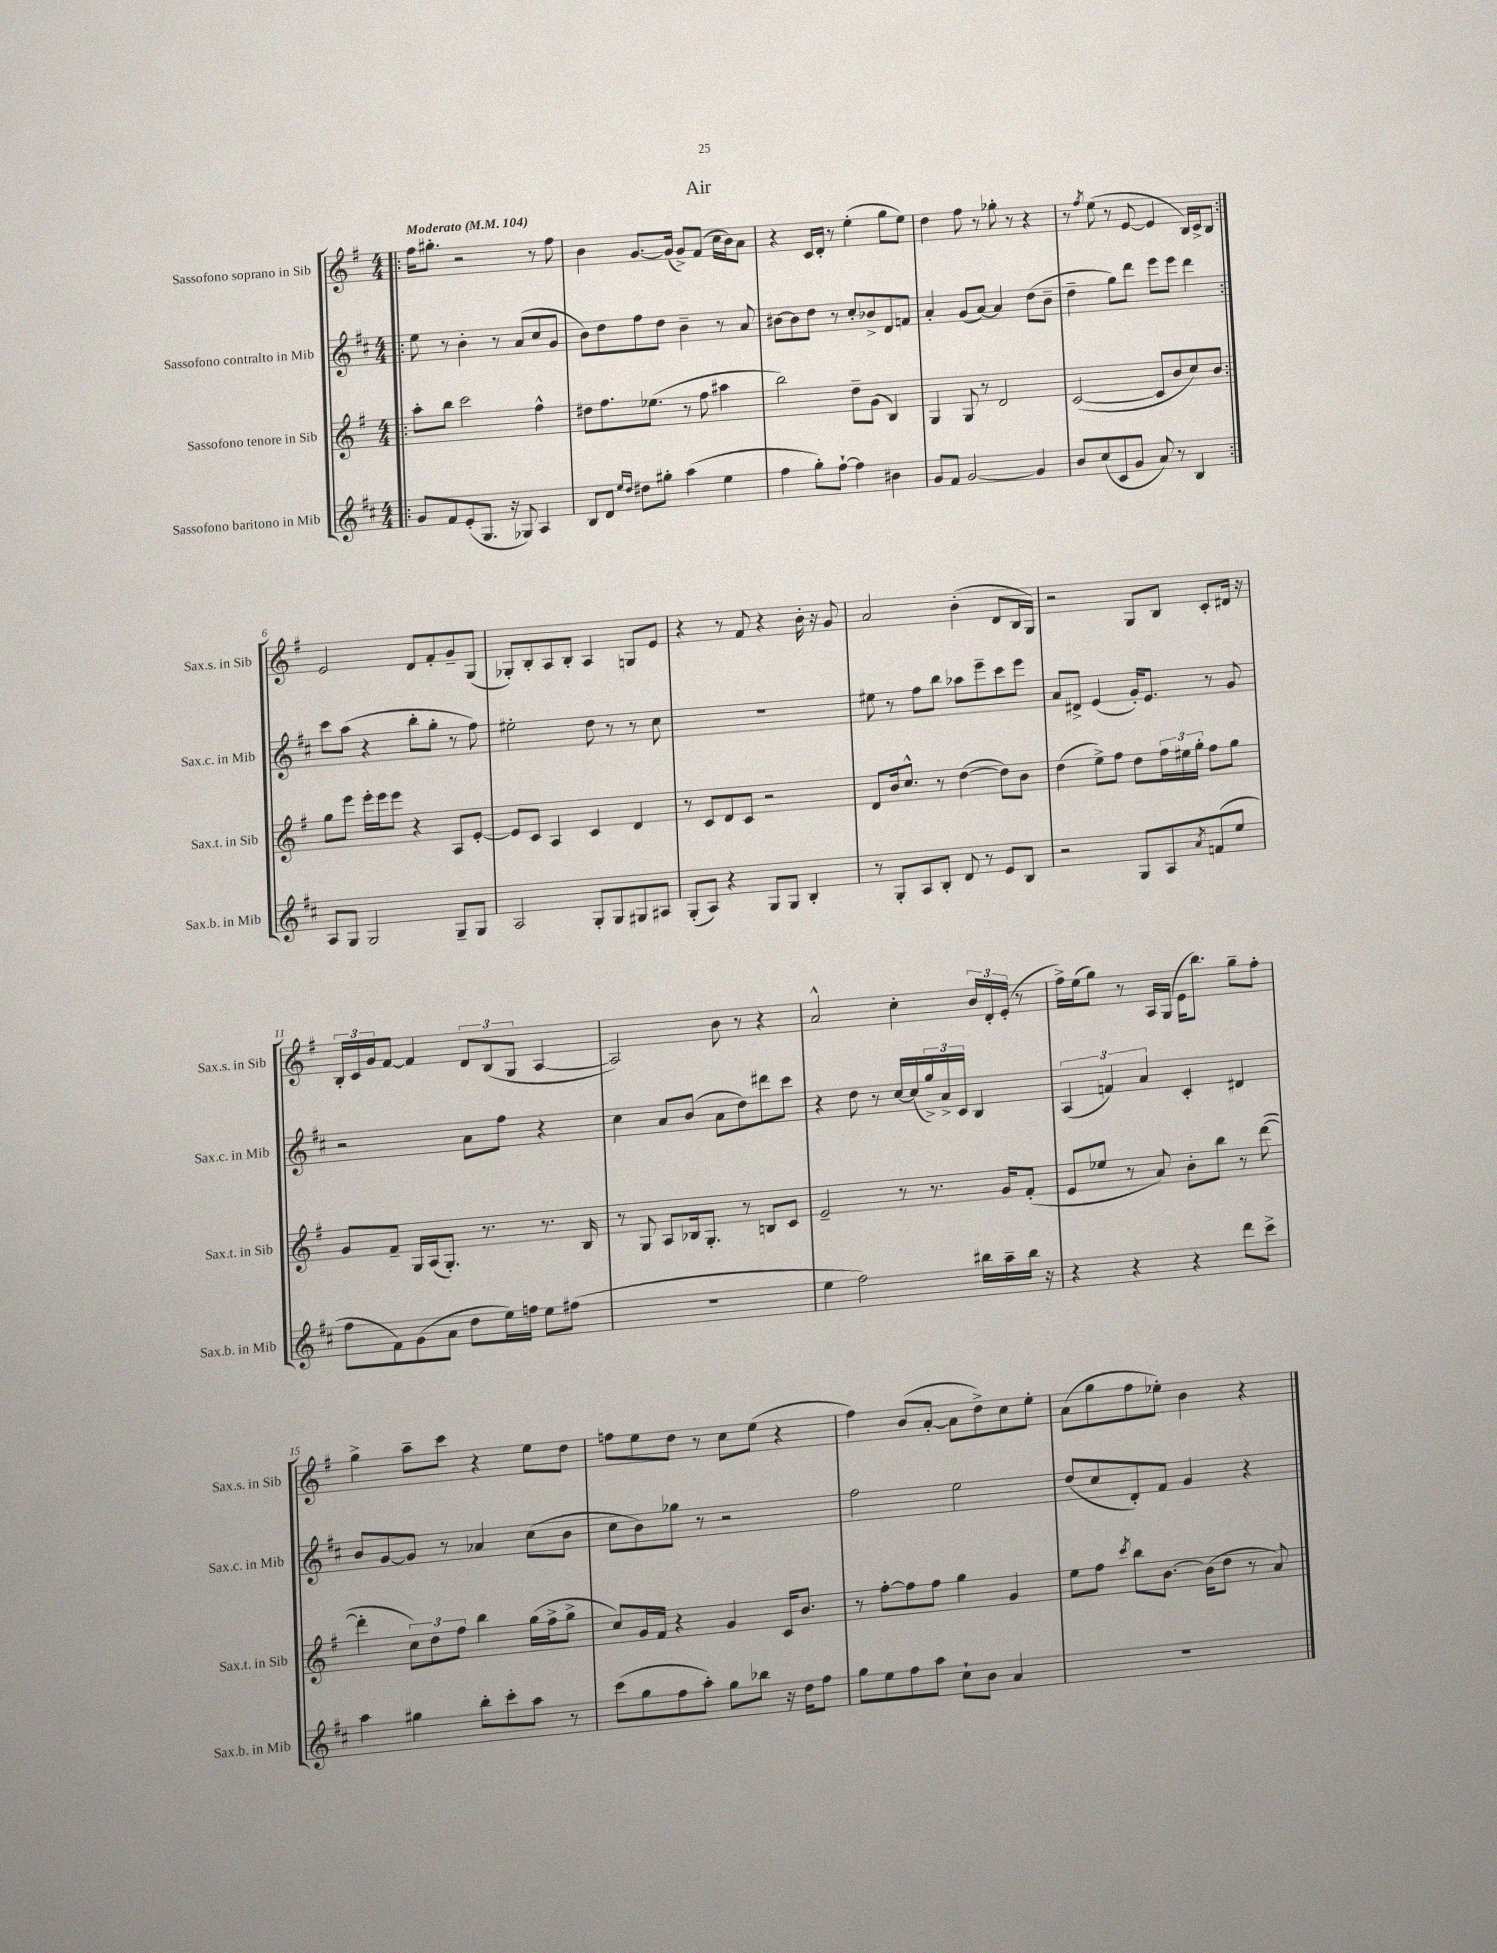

**kern	**kern	**kern	**kern
*staff4	*staff3	*staff2	*staff1
*clefG2	*clefG2	*clefG2	*clefG2
*k[f#c#]	*k[f#]	*k[f#c#]	*k[f#]
*M4/4	*M4/4	*M4/4	*M4/4
*MM104	*MM104	*MM104	*MM104
=!|:	=!|:	=!|:	=!|:
8g	8aa'	8ee	16ff#
.	.	.	8.gg#'
8f#	8bb	8r	.
(8e'	2ccc	4b'	2r
8.G	.	.	.
.	.	8r	.
16r	.	.	.
8G-)	.	(8a	.
4A	4ff#^^	8cc#	8r
.	.	8g	8ff#
=	=	=	=
8B	8dd#	8b)	4b
8d	8.ff#	8dd	.
16qqee	.	.	.
16qqdd	.	.	.
8dd#	.	8ff#	[8.g
.	(8.ee-	.	.
8gg#'	.	8dd	.
.	.	.	(16g]
(4aa	8r	4b~	8g^)
.	8ff#	.	(8f#
4ee	4aa#	8r	16cc
.	.	.	16b)
.	.	8a	8a
=	=	=	=
4ff#	2bb)	[8b#	4r
.	.	8b#]	.
8gg')	.	8dd	16c
.	.	.	16d'
[8ff#`	.	8r	8r
4ff#]	8dd~	8cc#'	(4ee'
.	(8g	8b-^	.
4b#	4B)	8d	8gg
.	.	8f	8ee)
=	=	=	=
8g	4G	4a'	4dd
8f#	.	.	.
[2g	8G	(8g	8ff#
.	8r	[8a)	8r
.	2d	4a]	8gg-'
.	.	.	8r
4g]	.	(8dd	4r
.	.	8b~	.
=	=	=	=
8b	([2c	4dd~	8r
.	.	.	8qff#
(8cc#	.	.	(8ee
8c#	.	8gg)	8r
8g	.	8ddd	[8e
8a)	8c]	8eee	4e]
8r	8b	8eee	.
4B	8cc)	4ddd	16B)
.	.	.	16c^
.	8b	.	8B
=:|!	=:|!	=:|!	=:|!
8A	8gg	8ccc#	2e
8G	8eee	(8aa	.
2G	16eee'	4r	.
.	16eee	.	.
.	8eee	.	.
.	4r	8bb'	8d
.	.	8gg'	8f#'
8G~	8A	8r	8g~
8G	[8e'	8ff#)	(8G
=	=	=	=
2A	8e]	2ee#'	8G-')
.	8c	.	8B'
.	4A	.	8A
.	.	.	8B'
8G'	4c	8dd	4A
8G	.	8r	.
8G#	4d	8r	8G
8A#	.	8cc#	8e
=	=	=	=
(8G'	8r	1r	4r
8A)	8c	.	.
4r	8d	.	8r
.	8c	.	8f#
8G	2r	.	4r
8G	.	.	.
4B'	.	.	16b'
.	.	.	16r
.	.	.	8g
=	=	=	=
8r	8d	8ee#	2a
8G'	16b	8r	.
.	8.cc^^	.	.
8A	.	8ff#	.
8B'	8r	8bb	.
8d	([4dd	8aa-	(4b'
8r	.	8eee~	.
8e	8dd])	8ccc#	8d
8B	8b	8eee	16B
.	.	.	16G)
=	=	=	=
2r	(4dd	8a	2r
.	.	8d#^	.
.	8ee^)	(4e	.
.	8ff#	.	.
8G	8dd	16g')	8G
.	.	8.e	.
8A	24ff#	.	8B
.	24ee#	.	.
.	24gg'	.	.
8qa	.	.	.
(8f	8ff#	8r	8c'
8ee	8gg	8g	16d#
.	.	.	16r
=	=	=	=
8ff#	8g	2r	24B'
.	.	.	24c
.	.	.	24g
8f#)	8f#~	.	[8f#
(8g	16G	.	4f#]
.	(16A	.	.
8a	8.G')	.	.
8dd	.	8a	12d
.	8.r	.	.
.	.	.	(12B
16ee)	.	8ff#	.
.	.	.	12G
16ff	.	.	.
8ee	8.r	4r	[4A
(8ff#	.	.	.
.	16B	.	.
=	=	=	=
1r	8r	4cc#	2A])
.	8G	.	.
.	8A	8a	.
.	16B-	(8b	.
.	8.G'	.	.
.	.	8a	8b
.	8r	8dd)	8r
.	8B	8ddd#	4r
.	8c	8ccc#	.
=	=	=	=
4ee	2e~	4r	2a^^
2ff#)	.	8dd	.
.	.	8r	.
.	8r	[16cc#	4cc'
.	.	(16cc#]	.
.	8.r	24gg^)	.
.	.	24a^	.
.	.	24c#	.
16bb#	.	4B	24b
.	.	.	24d'
16aa~	16g	.	.
.	.	.	(24e'
16bb#	(8f#'	.	8r
16r	.	.	.
=	=	=	=
4r	8e	(6A	16ff#^)
.	.	.	(16ee
.	8ee-	.	8gg)
.	.	6f)	.
4r	8r	.	8r
.	.	6a	.
.	8a)	.	16A
.	.	.	(16G
4r	8b'	4c#'	16e
.	.	.	8.bb)
.	8bb	.	.
8ddd	8r	4d#	8gg~
8ccc#^	([8ddd	.	8ff#'
=	=	=	=
4aa	4ddd']	8b	4gg^
.	.	[8g	.
4gg#	12cc)	8g]	8aa~
.	12dd	.	.
.	.	8r	8ccc
.	12ff#	.	.
8bb'	4bb	4a-	4r
8ccc#'	.	.	.
8aa	(16gg	(8cc#	8ee
.	16ff#^	.	.
8r	8gg^	8b	8dd
=	=	=	=
(8ccc#	8cc)	8cc#	8ff
8gg	16g	8b)	8ee
.	16f#	.	.
8ff#	4r	8gg-	8dd
8aa')	.	8r	8r
8gg	4g	2r	8cc
8bb-	.	.	(8ee
16r	16c	.	4r
16dd	8.b	.	.
8ff#	.	.	.
=	=	=	=
8gg	8r	2ff#	4ff#)
8ee	[8ff#'	.	.
8ff#	8ff#]	.	(8b
8aa	8ff#	.	[8a'
8cc#`	4gg	2ee	8a]
8b	.	.	8dd^)
4a	4g	.	8cc
.	.	.	8ee'
=	=	=	=
1r	8ee	(8dd	(8a
.	8ff#	8cc#	8gg
.	8qccc	.	.
.	8bb	8d')	8ff#
.	[8.b	8f#	8ee-')
.	.	4g	4b
.	(16b]	.	.
.	8dd	.	.
.	8r	4r	4r
.	8a)	.	.
==	==	==	==
*-	*-	*-	*-
